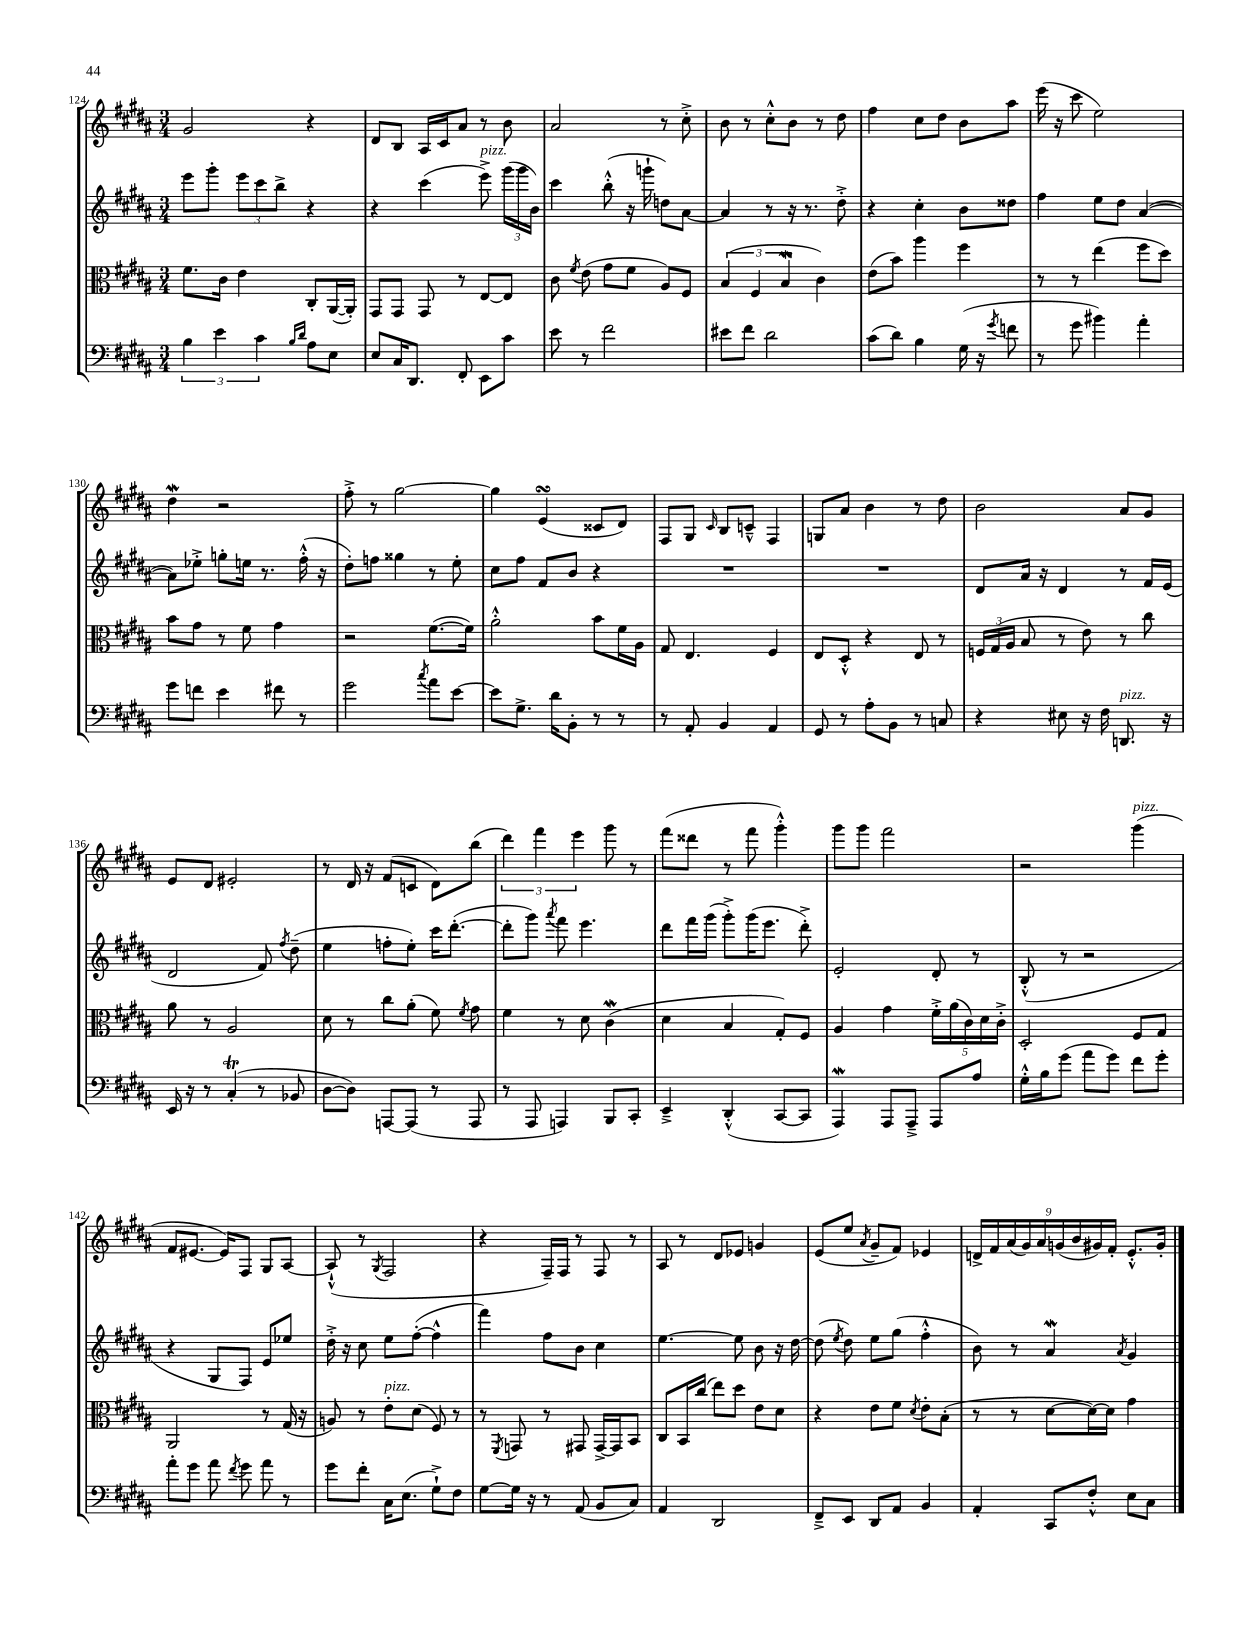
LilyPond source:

<<
\new StaffGroup <<
\new Staff = "s0" {
    \clef treble \key b \major \numericTimeSignature \time 3/4
    \autoBeamOff gis'2 r4 |
    dis'8[ b8] ais16[ cis'16 ais'8] r8 b'8 |
    ais'2 r8 cis''8-.-> |
    b'8 r8 cis''8[-.-^ b'8] r8 dis''8 |
    fis''4 cis''8[ dis''8] b'8[ ais''8] |
    e'''16( r16 cis'''8 e''2) |
    dis''4\mordent r2 |
    fis''8-.-> r8 gis''2~ |
    gis''4 e'4\turn( cisis'8[ dis'8]) |
    fis8[ gis8] \grace { cis'16 } b8[ c'8]---^ fis4 |
    g8[ ais'8] b'4 r8 dis''8 |
    b'2 ais'8[ gis'8] |
    e'8[ dis'8] eis'2-. |
    r8 dis'16 r16 fis'8[( c'8] dis'8[) b''8]( |
    \tuplet 3/2 { dis'''4) fis'''4 e'''4 } gis'''8 r8 |
    fis'''8[( disis'''8] r8 fis'''8 gis'''4-.-^) |
    gis'''8[ gis'''8] fis'''2 |
    r2 gis'''4^\markup { \italic "pizz." }( |
    fis'8[ eis'8.]~ eis'16[) fis8] gis8[ ais8]~ |
    ais8-!-^( r8 \acciaccatura { gis8 } fis2 |
    r4 fis16[--) fis16] r8 fis8 r8 |
    ais8 r8 dis'8[ ees'8] g'4 |
    e'8[( e''8] \acciaccatura { ais'8 } gis'8[-- fis'8]) ees'4 |
    \tuplet 9/8 { d'16[-> fis'16 ais'16( gis'16) ais'16 g'16( b'16 gis'16) fis'16]-. } e'8.[-.-^ gis'16]-. \bar "|." |
}
\new Staff = "s1" {
    \clef treble \key b \major \numericTimeSignature \time 3/4
    \autoBeamOff e'''8[ gis'''8]-. \tuplet 3/2 { e'''8[ cis'''8 b''8]-> } r4 |
    r4 cis'''4( e'''8->^\markup { \italic "pizz." }) \tuplet 3/2 { gis'''16[( gis'''16 b'16]) } |
    cis'''4 b''8-.-^( r16 g'''16-! d''8[) ais'8]~ |
    ais'4 r8 r16 r8. dis''8-.-> |
    r4 cis''4-. b'8[ disis''8] |
    fis''4 e''8[ dis''8] ais'4~( |
    ais'8[) ees''8]-.-> g''8[-. e''16] r8. fis''16-.-^( r16 |
    dis''8[-.) f''8] gisis''4 r8 e''8-. |
    cis''8[ fis''8] fis'8[ b'8] r4 |
    R2. |
    R2. |
    dis'8[ ais'16] r16 dis'4 r8 fis'16[ e'16]( |
    dis'2 fis'8) \acciaccatura { fis''8 } dis''8--( |
    e''4 f''8[-. e''8]-.) cis'''16[ dis'''8.]~-.( |
    dis'''8[-. gis'''8]) \acciaccatura { ais'''8 } fis'''8 e'''4. |
    dis'''8[ fis'''16 gis'''16]( gis'''8[-.->) gis'''16( e'''8.] dis'''8-.->) |
    e'2-. dis'8-. r8 |
    b8-.-^( r8 r2 |
    r4 gis8[ fis8]) e'8[ ees''8] |
    dis''16-.-> r16 cis''8 e''8[ fis''8]~-.( fis''4-^ |
    fis'''4) fis''8[ b'8] cis''4 |
    e''4.~ e''8 b'8 r16 dis''16~ |
    dis''8( \acciaccatura { e''8 } dis''8) e''8[ gis''8]( fis''4-.-^ |
    b'8) r8 ais'4\mordent \acciaccatura { ais'8 } gis'4 \bar "|." |
}
\new Staff = "s2" {
    \clef alto \key b \major \numericTimeSignature \time 3/4
    \autoBeamOff fis'8.[ cis'16] e'4 cis8[-. ais,16~( ais,16]-.) |
    gis,8[ gis,8] gis,8 r8 e8[~ e8] |
    cis'8 \acciaccatura { fis'8 } e'8( gis'8[ fis'8] ais8[) fis8] |
    \tuplet 3/2 { b4( fis4 b4\mordent } cis'4) |
    e'8[( b'8]) ais''4 fis''4 |
    r8 r8 e''4( fis''8[ dis''8]) |
    b'8[ gis'8] r8 fis'8 gis'4 |
    r2 fis'8.[~( fis'16]) |
    ais'2-.-^ b'8[ fis'16 ais16] |
    gis8 e4. fis4 |
    e8[ dis8]-.-^ r4 e8 r8 |
    \tuplet 3/2 { f16[ gis16( ais16] } b8 r8 e'8) r8 cis''8 |
    ais'8 r8 ais2 |
    dis'8 r8 cis''8[ ais'8]-.( fis'8) \acciaccatura { fis'8 } gis'8 |
    fis'4 r8 dis'8 cis'4\mordent( |
    dis'4 b4 gis8[-.) fis8] |
    ais4 gis'4 \tuplet 5/4 { fis'16[-.-> ais'16( cis'16) dis'16 cis'16]-.-> } |
    dis2-. fis8[ gis8] |
    ais,2 r8 gis16( r16 |
    a8) r8 e'8[-.^\markup { \italic "pizz." } dis'8]( fis8) r8 |
    r8 \acciaccatura { fis,8 } g,8 r8 gis,8 gis,16[~-> gis,16 b,8] |
    cis8[ b,16 cis''16]( e''8[) dis''8] e'8[ dis'8] |
    r4 e'8[ fis'8] \acciaccatura { dis'8 } e'8[-. b8]-.( |
    r8 r8 dis'8[~ dis'16~) dis'16] gis'4 \bar "|." |
}
\new Staff = "s3" {
    \clef bass \key b \major \numericTimeSignature \time 3/4
    \autoBeamOff \tuplet 3/2 { b4 e'4 cis'4 } \grace { b16[ dis'16] } ais8[ e8] |
    e8[ cis16 dis,8.] fis,8-. e,8[ cis'8] |
    e'8 r8 fis'2 |
    eis'8[ fis'8] dis'2 |
    cis'8[( dis'8]) b4 gis16( r16 \acciaccatura { gis'8 } f'8 |
    r8 gis'8 bis'4) ais'4-. |
    gis'8[ f'8] e'4 fis'8 r8 |
    gis'2 \acciaccatura { cis''8 } ais'8[ e'8]~ |
    e'8[ gis8.]-> dis'16[ b,8]-. r8 r8 |
    r8 ais,8-. b,4 ais,4 |
    gis,8 r8 ais8[-. b,8] r8 c8 |
    r4 eis8 r16 fis16 d,8.^\markup { \italic "pizz." } r16 |
    e,16 r16 r8 cis4-.\trill( r8 bes,8 |
    dis8[~ dis8]) a,,8[~ a,,8]( r8 a,,8 |
    r8 ais,,8 a,,4) b,,8[ cis,8]-. |
    e,4---> dis,4-.-^( cis,8[~ cis,8] |
    ais,,4\mordent) ais,,8[ ais,,8]---> ais,,8[ ais8] |
    gis16[-.-^ b16 gis'8]( ais'8[ gis'8]) fis'8[ gis'8]-. |
    ais'8[-. gis'8] ais'8 \acciaccatura { fis'8 } gis'8 ais'8 r8 |
    gis'8[ fis'8]-. cis16[ e8.]( gis8[-!->) fis8] |
    gis8[~ gis16] r16 r8 ais,8( b,8[ cis8]) |
    ais,4 dis,2 |
    fis,8[---> e,8] dis,8[ ais,8] b,4 |
    ais,4-. cis,8[ fis8]-.-^ e8[ cis8] \bar "|." |
}
>>
>>
\layout { \context { \Score currentBarNumber = #124 } }
